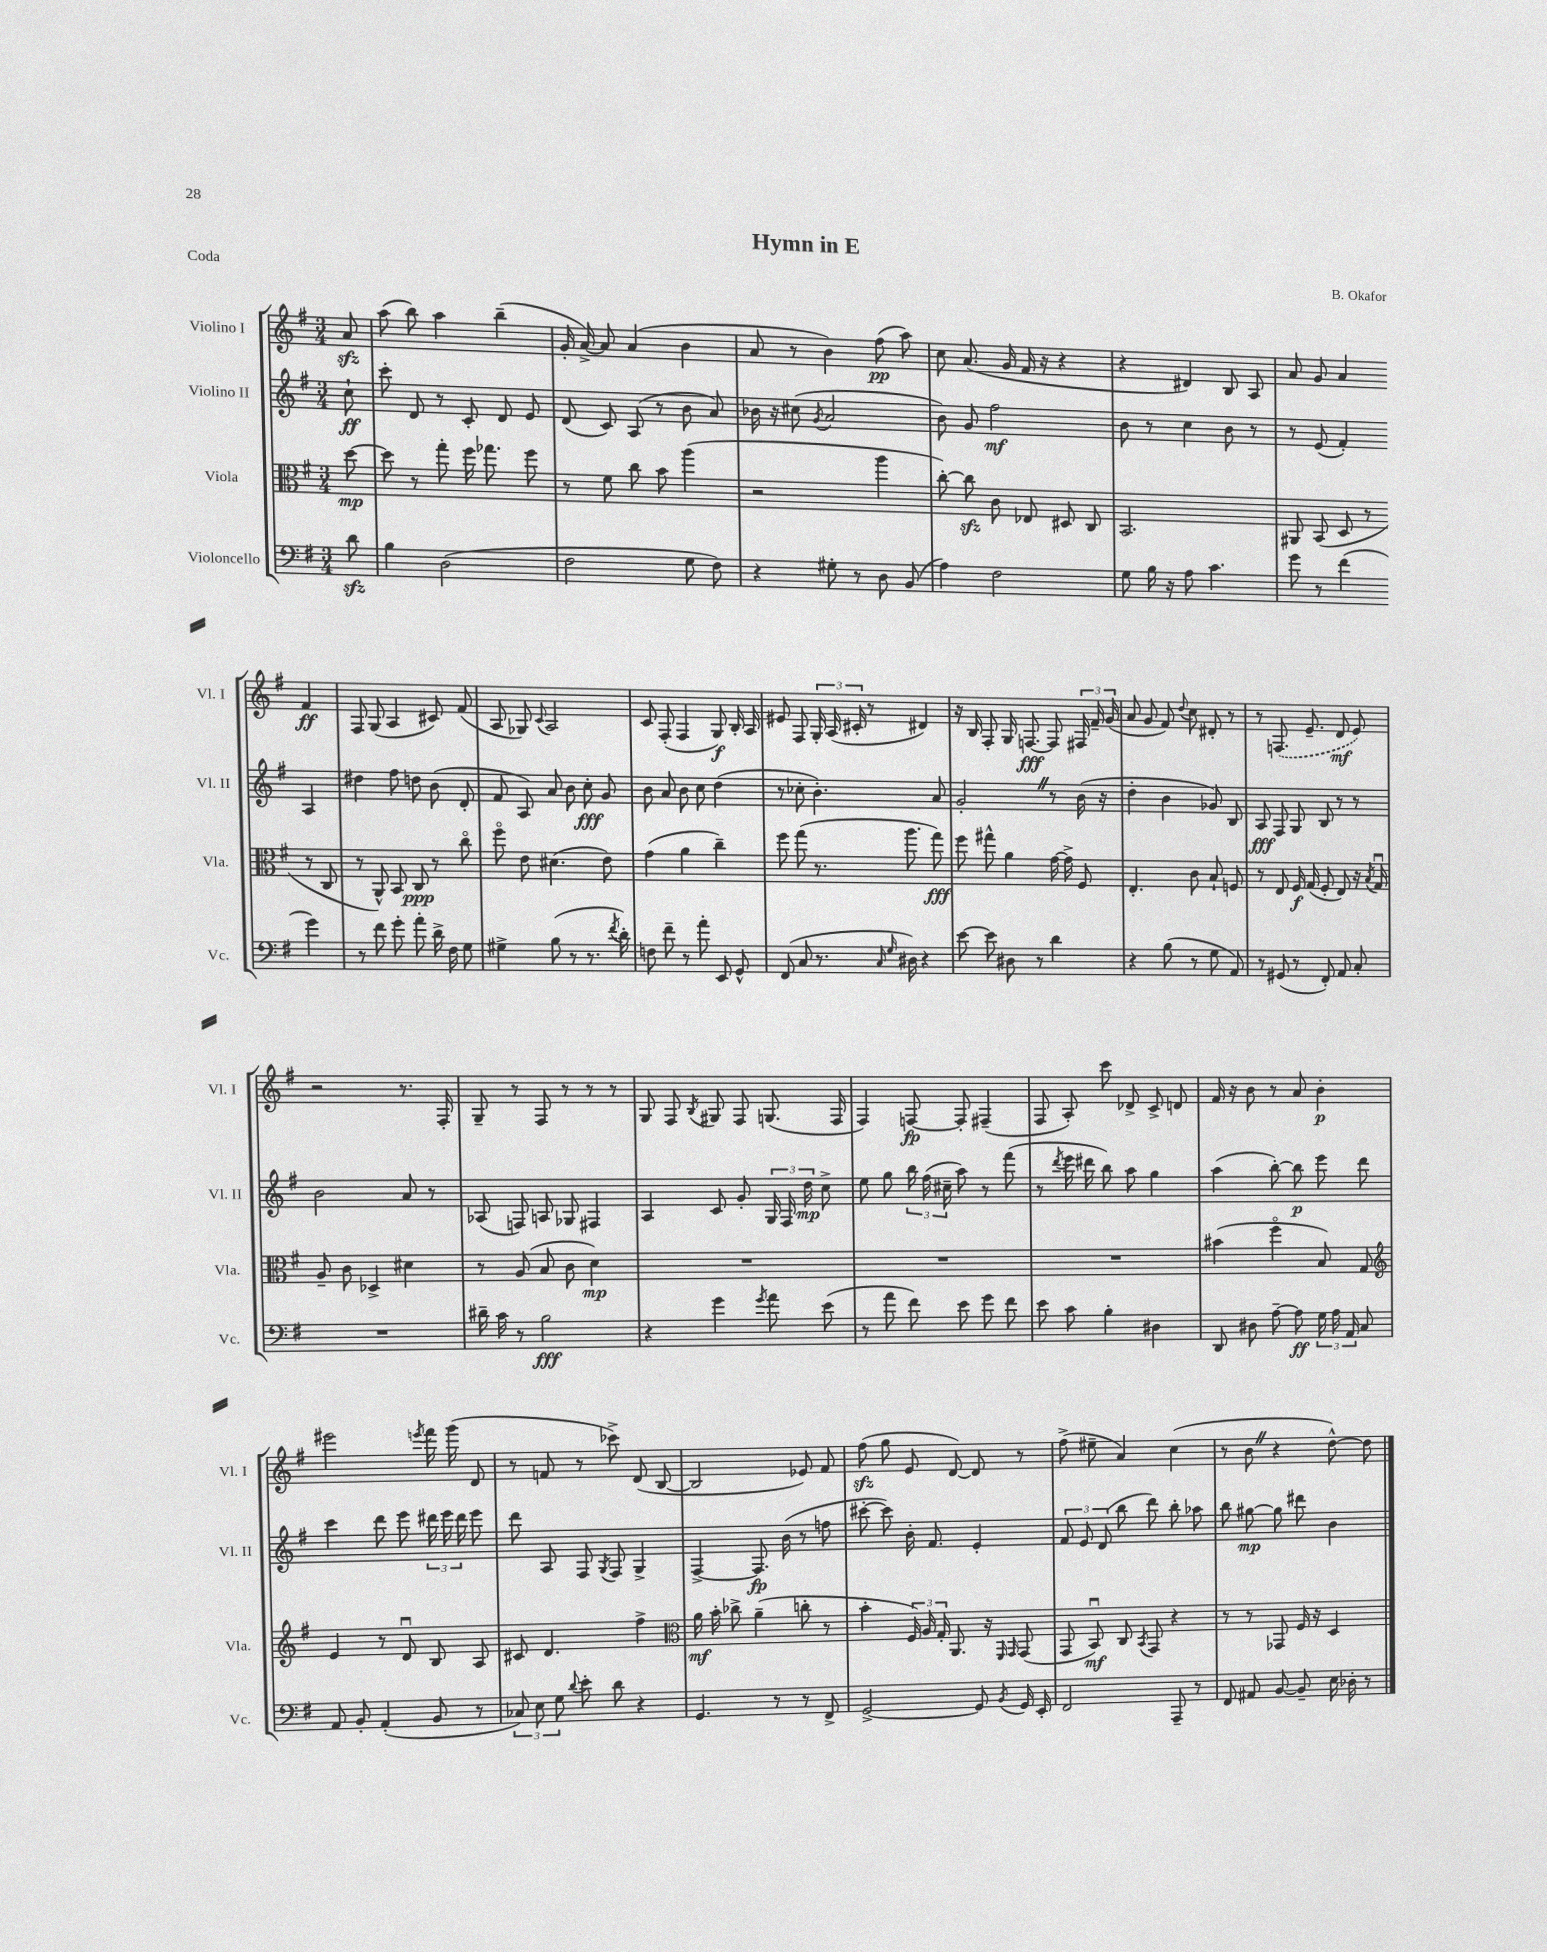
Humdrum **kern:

**kern	**kern	**kern	**kern
*staff4	*staff3	*staff2	*staff1
*clefF4	*clefC3	*clefG2	*clefG2
*k[f#]	*k[f#]	*k[f#]	*k[f#]
*M3/4	*M3/4	*M3/4	*M3/4
8d	[8dd	8cc`	8a
=	=	=	=
4B	8dd]	8ccc'	(8aa
.	8r	8d	8bb)
(2D	8gg'	8r	4aa
.	16ff#	8c'	.
.	8.gg-	.	.
.	.	8d	(4bb~
.	8ff#	8e	.
=	=	=	=
2F#	8r	(8d	16g'
.	.	.	[16a^)
.	8f#	8c)	8a]
.	8cc	(8A	(4a
.	8b	8r	.
8G	(4aa	8b	4b
8F#)	.	8a)	.
=	=	=	=
4r	2r	16b-	8a
.	.	16r	.
.	.	(8cc#	8r
.	.	8qg	.
8G#'	.	2a	4b)
8r	.	.	.
8D	4aa	.	(8ff#
(8BB	.	.	8aa)
=	=	=	=
4A)	[8cc')	8b)	8cc
.	8cc]	8g	(8.a
2F#	8c	2ff#	.
.	.	.	16g
.	8E-	.	16f#
.	.	.	16r
.	8D#	.	4r
.	8C	.	.
=	=	=	=
8G	2.BB	8b	4r
16B	.	8r	.
16r	.	.	.
8A	.	4cc	4d#)
4.c	.	.	.
.	.	8b	8B
.	.	8r	8A
=	=	=	=
8g	8AA#	8r	8a
8r	(8BB	(8e	8g
(4f#	8D	4f#')	4a
.	8r	.	.
4g)	8r	4A	4f#
.	8C	.	.
=	=	=	=
8r	8r	4dd#	8F#
8f#	8AA^^)	.	(8G
8g'	8BB	8ff#	4A
8a'	8C	8dd	.
16d^	8r	(8b	8c#)
16F#	.	.	.
8G	8cco	8d'	(8f#
=	=	=	=
4G#^	8ff#o	8f#	8A
.	8e	8A)	8G-)
.	.	.	8qqc
(8B	(4.d#	8a	2A
8r	.	8b	.
8.r	.	8cc'	.
.	8e)	8g	.
8qf#	.	.	.
16d')	.	.	.
=	=	=	=
8F	(4g	8b	8c
8f#~	.	8a	(8F#'
8r	4a	8b	4F#
8a'	.	8cc	.
8EE	4cc~)	(4dd	8G)
8GG^^	.	.	16B'
.	.	.	16A
=	=	=	=
(8FF#	8ff#	8r	8e#
8C	(8gg	8cc-'	8F#
8.r	8.r	4.b')	24G'
.	.	.	(24A
.	.	.	24c#'
.	.	.	8r
16qqC	.	.	.
16qqG	.	.	.
16D#)	8.aa	.	.
4r	.	.	4d#)
.	8gg)	8a	.
=	=	=	=
[8e	8ff#	2g'	16r
.	.	.	16B
8e]	8gg#^^	.	8F#'
8D#	4a	.	16G
.	.	.	[8.F
8r	.	.	.
4d	[16g	8r	8F]
.	16g^]	.	.
.	8F#	(16b	24F#
.	.	.	24f#~
.	.	16r	.
.	.	.	(24g
=	=	=	=
4r	4.E'	4dd'	8a
.	.	.	8g
(8B	.	4b	8f#)
.	.	.	8qqdd
8r	8c	.	8cc
8G	8B`	8g-)	8d#'
8AA)	8F	8B	8r
=	=	=	=
8r	8r	8A	8r
(8GG#	8E	8F#	(8.F
8r	16F#	8G	.
.	(16G	.	8.e~
8FF#')	8F#'	8B	.
8AA	8E)	8r	8d
8C'	16r	8r	8e)
.	8qB	.	.
.	16Gu	.	.
=	=	=	=
2.r	8A~	2b	2r
.	8c	.	.
.	4D-^	.	.
.	4d#	8a	8.r
.	.	8r	.
.	.	.	16F#'
=	=	=	=
16d#~	8r	(8A-	8G~
16c	.	.	.
8r	(8A	8F)	8r
2B	8B	8A	8F#
.	8c	8G-	8r
.	4d)	4F#	8r
.	.	.	8r
=	=	=	=
4r	2.r	4A	8G
.	.	.	8F#
.	.	.	8qB
4g	.	8c	8G#
.	.	8g'	8F#
8qg	.	.	.
8a	.	24G	(8.G
.	.	24F#	.
.	.	24dd	.
(8e	.	8cc^	.
.	.	.	16F#
=	=	=	=
8r	2.r	8ee	4F#)
8a	.	8gg	.
8f#)	.	24bb	[8F
.	.	(24ff#	.
.	.	24cc#~	.
8e	.	8aa)	8F']
8g	.	8r	(4F#~
8f#	.	(8fff#	.
=	=	=	=
8e	2.r	8r	8F#
.	.	8qddd	.
8c	.	16eee	8A')
.	.	16ddd#	.
4B'	.	8bb)	8ccc
.	.	8aa	8d-^
4D#	.	4gg	8c^
.	.	.	8d
=	=	=	=
8DD	(4b#	(4aa	16f#
.	.	.	16r
8D#	.	.	8b
[8A~	4ff#o	[8bb')	8r
8A]	.	8bb]	8a
24G	8B)	8eee	4b'
24A	.	.	.
24AA	.	.	.
8C	8G	8ddd	.
=	=	=	=
*	*clefG2	*	*
8AA	4e	4ccc	2eee#
8BB'	.	.	.
(4AA'	8r	8ddd	.
.	8du	8eee	.
.	.	.	8qeee
8BB	8B	24ddd#	16fff#
.	.	24eee	.
.	.	.	(16ggg
.	.	24ddd#	.
8r	8A	8eee	8d
=	=	=	=
12C-)	8c#	8ddd	8r
12E	.	.	.
.	4.d	8A	8f
12G	.	.	.
8qqd	.	.	.
8e'	.	8F#	8r
.	.	8qG	.
8d	.	8F#	8ccc-^)
4r	4ff#^	4G^	(8d
.	.	.	[8B
=	=	=	=
*	*clefC3	*	*
4.GG	16a	[4F#^	2B]
.	16b'	.	.
.	8cc-^	.	.
.	(4a~	8.F#]	.
8r	.	.	.
.	.	(16b	.
8r	8cc'	8r	8e-)
8FF#^	8r	8ff	8f#
=	=	=	=
[2GG^	4b'	[8ccc#'	(8ff#
.	.	8ccc#])	8gg
.	24F#)	16b'	8e
.	24A	.	.
.	.	8.f#	.
.	24G'	.	.
.	8.AA	.	[8d)
8GG]	.	4e'	8d]
.	16r	.	.
.	16qqFF#	.	.
8qBB	16qqGG	.	.
16GG	(8GG	.	8r
16EE'	.	.	.
=	=	=	=
2FF#	8GG	12f#	(8ff#^
.	.	12e	.
.	8BBu)	.	8ee#~
.	.	(12d	.
.	8C	8bb	4a)
.	8qBB	.	.
.	8GG	8ddd)	.
8AAA~	4r	8bb'	(4cc
8r	.	8aa-	.
=	=	=	=
8FF#	8r	8bb	8r
8AA#	8r	[8gg#	8b
[8BB	8GG-	8gg#]	4r
8BB~]	16F#	8ddd#	.
.	16r	.	.
16E	4D	4b	[8dd^^)
16D-'	.	.	.
8r	.	.	8dd]
==	==	==	==
*-	*-	*-	*-
